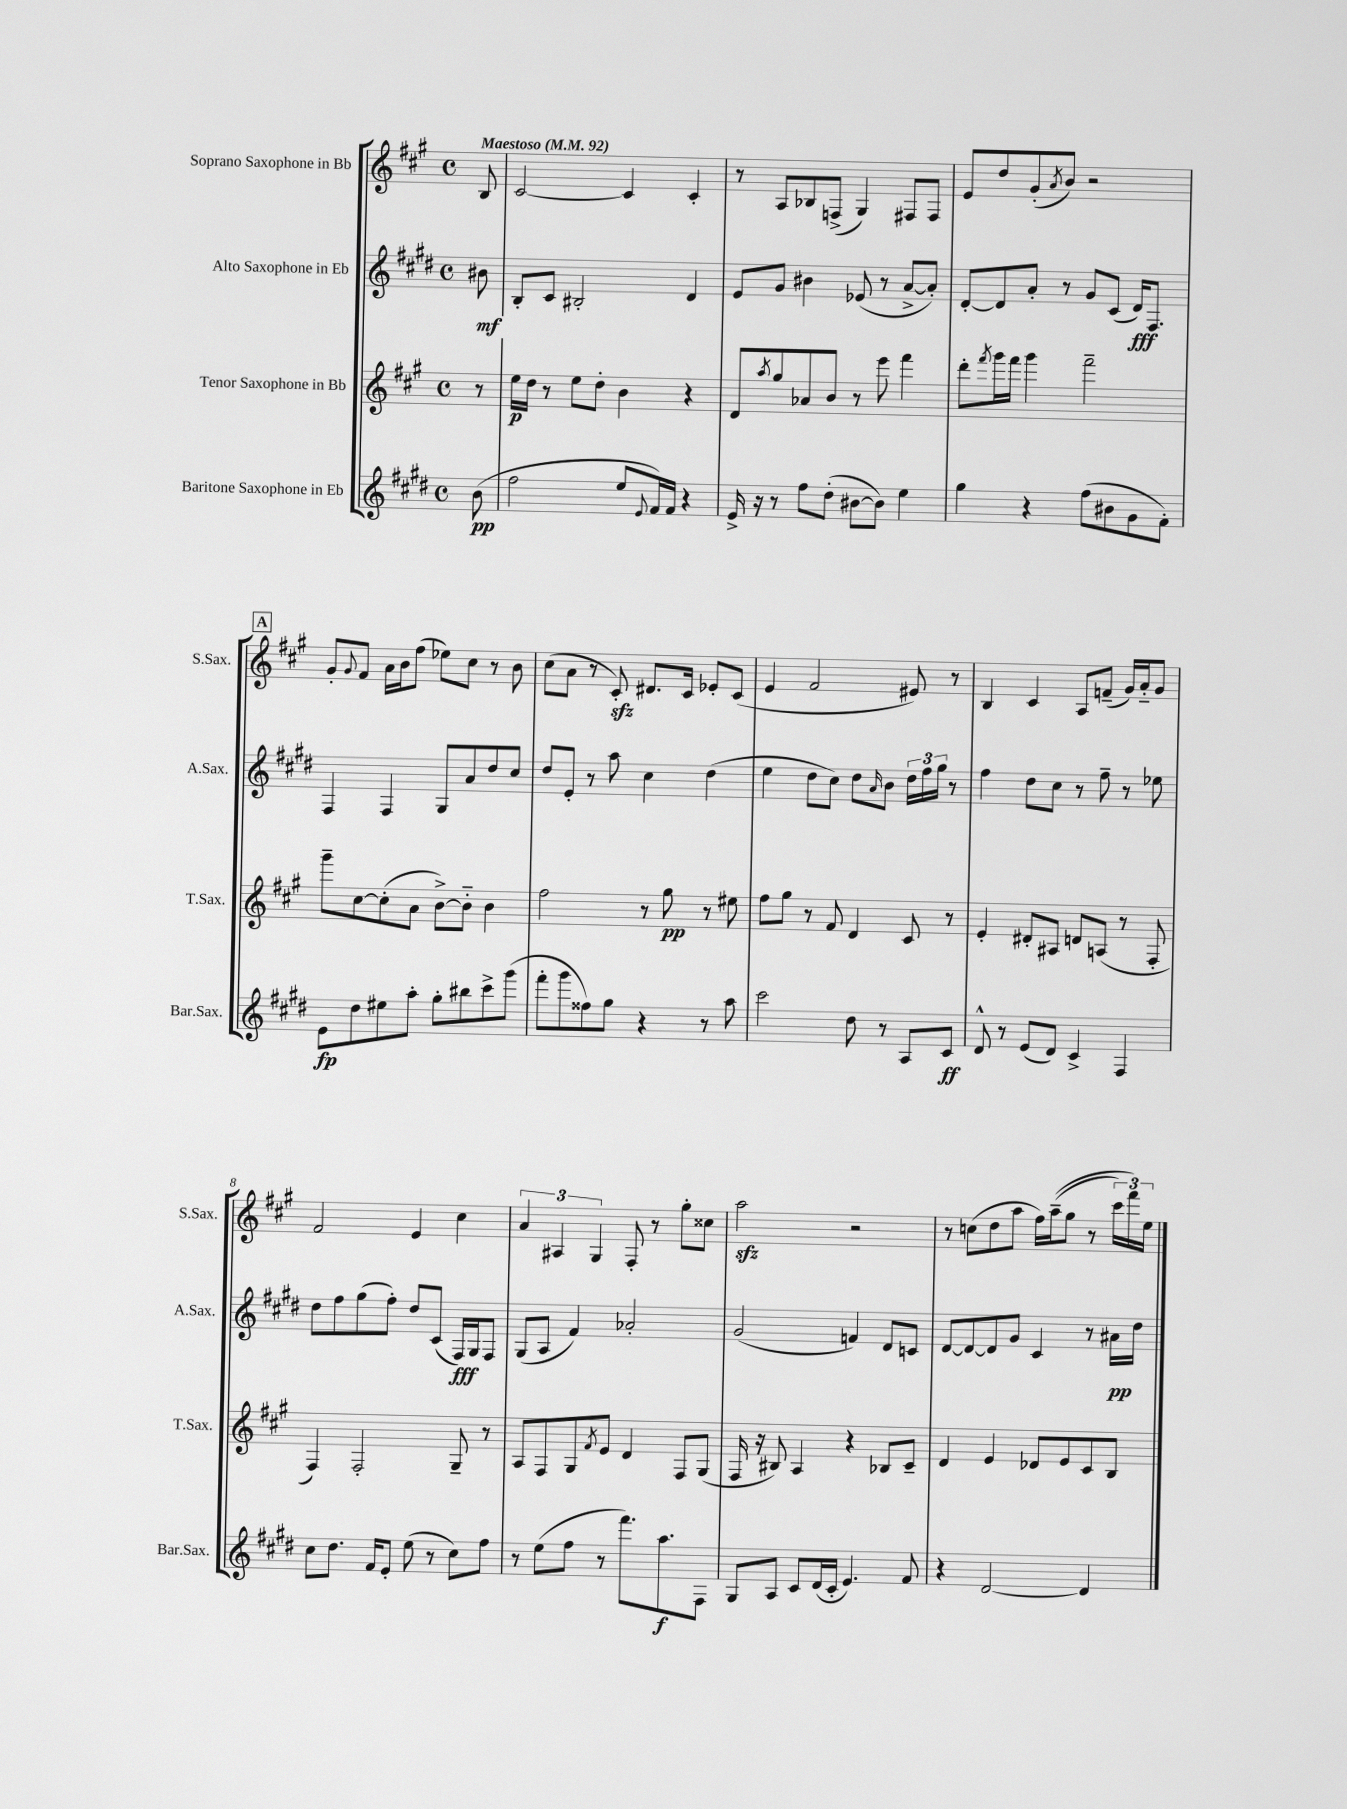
<<
\new StaffGroup <<
\new Staff = "s0" \with { instrumentName = "Soprano Saxophone in Bb" shortInstrumentName = "S.Sax." } {
    \clef treble \key a \major \defaultTimeSignature \time 4/4 \partial 8 \tempo "Maestoso" 4 = 92
    b8 |
    cis'2~ cis'4 cis'4-. |
    r8 a8 bes8 f8->( gis4) fis8 fis8 |
    e'8 d''8 gis'8-.( \acciaccatura { a'8 } b'8) r2 |
    \mark \markup { \box "A" } gis'8-. \appoggiatura { gis'8 } fis'8 a'16 b'16 fis''8( ees''8) cis''8 r8 b'8 |
    cis''8( a'8 r8 cis'8-.\sfz) dis'8. cis'16 ees'8-. cis'8( |
    e'4 fis'2 eis'8) r8 |
    b4 cis'4 a8 f'8--( gis'16) a'16-_ gis'8 |
    fis'2 e'4 cis''4 |
    \tuplet 3/2 { a'4 ais4 gis4 } fis8-. r8 gis''8-. cisis''8 |
    a''2\sfz r2 |
    r8 c''8( d''8 a''8 fis''16) a''16--(\( gis''8 r8 \tuplet 3/2 { cis'''16) fis'''16\) e''16 } \bar "|." |
}
\new Staff = "s1" \with { instrumentName = "Alto Saxophone in Eb" shortInstrumentName = "A.Sax." } {
    \clef treble \key e \major \defaultTimeSignature \time 4/4 \partial 8
    bis'8\mf |
    b8-. cis'8 bis2-. dis'4 |
    e'8 gis'8 bis'4 ees'8( r8 a'8~-> a'8-.) |
    dis'8~-. dis'8 a'8-. r8 gis'8 cis'8( dis'16\fff) fis8. |
    \mark \markup { \box "A" } fis4 fis4 gis8 a'8 dis''8 cis''8 |
    dis''8 e'8-. r8 a''8 cis''4 dis''4( |
    e''4 dis''8 cis''8) dis''8 \grace { a'16 } b'8 \tuplet 3/2 { dis''16 fis''16 gis''16 } r8 |
    fis''4 dis''8 cis''8 r8 fis''8-- r8 ees''8 |
    dis''8 fis''8 gis''8( fis''8-.) dis''8 cis'8( fis16\fff) gis16 fis8 |
    gis8( a8 fis'4) aes'2-. |
    gis'2( f'4) dis'8 c'8 |
    dis'8~ dis'8~ dis'8 gis'8 cis'4 r8 ais'16\pp dis''16 \bar "|." |
}
\new Staff = "s2" \with { instrumentName = "Tenor Saxophone in Bb" shortInstrumentName = "T.Sax." } {
    \clef treble \key a \major \defaultTimeSignature \time 4/4 \partial 8
    r8 |
    e''16\p d''16 r8 e''8 d''8-. b'4 r4 |
    d'8 \acciaccatura { a''8 } gis''8 aes'8 b'8 r8 e'''8 fis'''4 |
    d'''8-. \acciaccatura { fis'''8 } gis'''16 fis'''16 gis'''4 fis'''2-- |
    \mark \markup { \box "A" } gis'''8-- cis''8~ cis''8-.( a'8 b'8~->) b'8-_ b'4 |
    fis''2 r8 gis''8\pp r8 eis''8 |
    fis''8 gis''8 r8 fis'8 d'4 cis'8 r8 |
    e'4-. dis'8-. ais8 d'8 a8( r8 fis8-. |
    fis4) fis2-. gis8-- r8 |
    a8 fis8 gis8 \acciaccatura { fis'8 } e'8 d'4 fis8 gis8( |
    fis16 r16 bis8) a4 r4 bes8 cis'8-- |
    d'4 e'4 des'8 e'8 cis'8 b8 \bar "|." |
}
\new Staff = "s3" \with { instrumentName = "Baritone Saxophone in Eb" shortInstrumentName = "Bar.Sax." } {
    \clef treble \key e \major \defaultTimeSignature \time 4/4 \partial 8
    b'8\pp( |
    fis''2 e''8 \appoggiatura { e'8 } fis'16) fis'16 r4 |
    e'16-> r16 r8 fis''8 dis''8-.( bis'8~ bis'8) e''4 |
    gis''4 r4 fis''8( bis'8 gis'8 fis'8-.) |
    \mark \markup { \box "A" } e'8\fp dis''8 eis''8 a''8-. gis''8-. bis''8 cis'''8-> gis'''8( |
    fis'''8-. gis'''8 fisis''8) gis''8 r4 r8 a''8 |
    cis'''2 dis''8 r8 a8 cis'8\ff |
    dis'8-^ r8 e'8( dis'8) cis'4-> fis4 |
    cis''8 dis''8. fis'16 e'8-. e''8( r8 cis''8) fis''8 |
    r8 e''8( fis''8 r8 fis'''8.) a''8.\f fis8 |
    gis8 a8 cis'8 dis'16( cis'16-. e'4.) fis'8 |
    r4 dis'2~ dis'4 \bar "|." |
}
>>
>>
